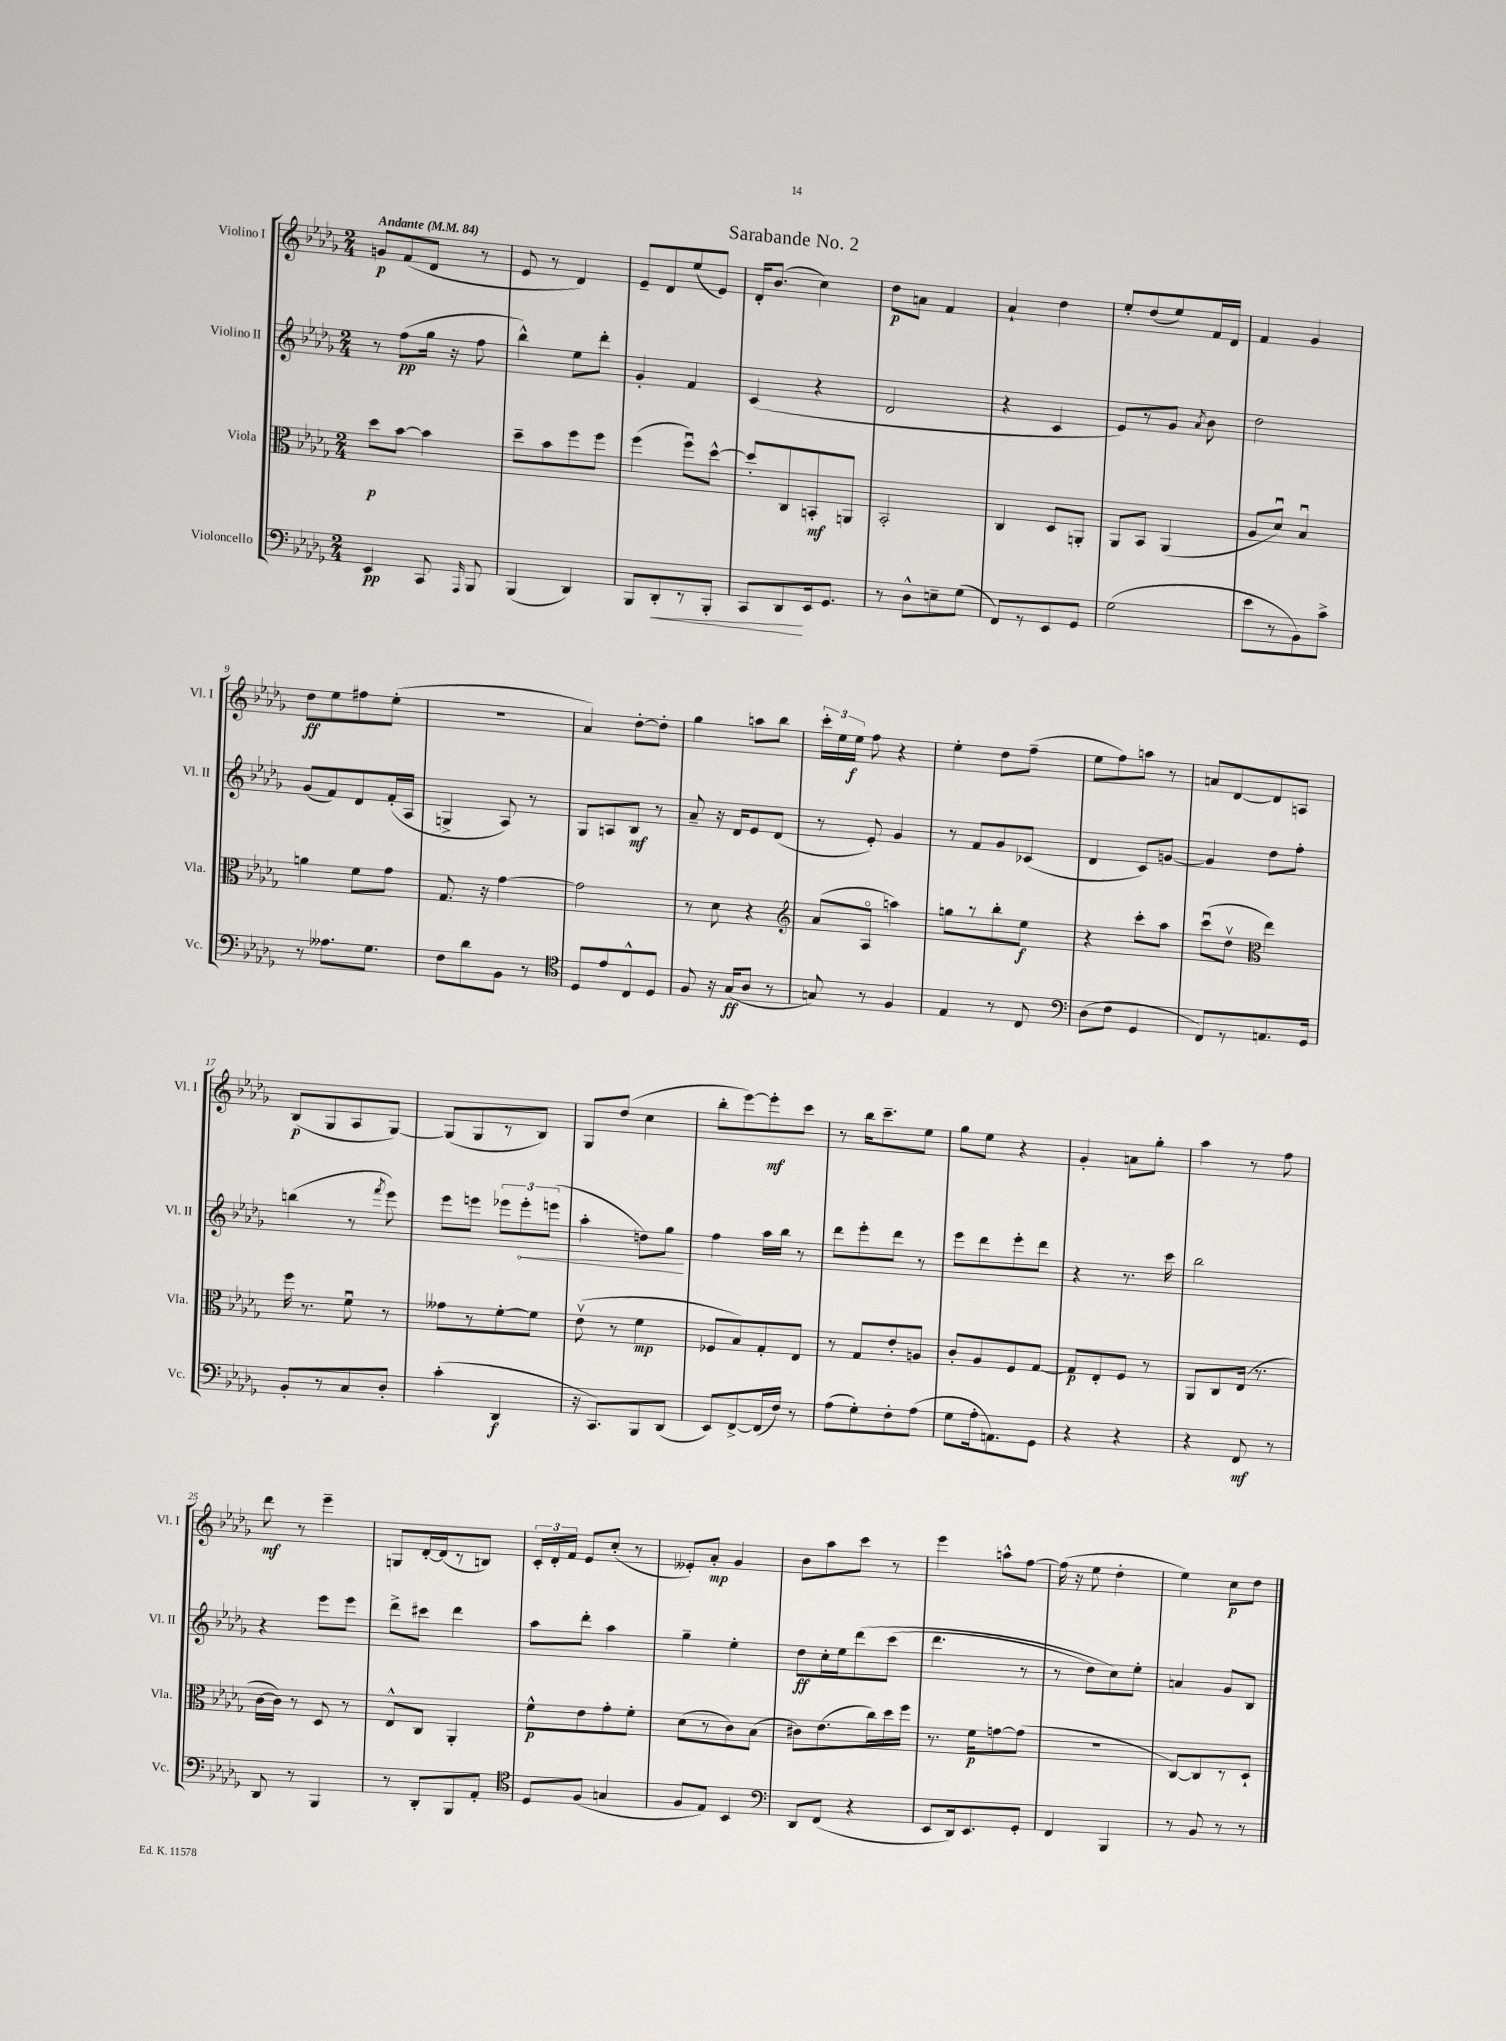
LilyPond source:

\header { title = "Sarabande No. 2" }
<<
\new StaffGroup <<
\new Staff = "s0" \with { instrumentName = "Violino I" shortInstrumentName = "Vl. I" } {
    \clef treble \key des \major \numericTimeSignature \time 2/4 \tempo "Andante" 4 = 84
    \autoBeamOff g'8[\p f'8( des'8] r8 |
    ees'8 r8 des'4) |
    ees'8[-- des'8 ees''8( ees'8]) |
    des'16[-. bes'8.]( c''4) |
    des''8[\p a'8] f'4 |
    aes'4-! des''4 |
    ees''8[-. des''8( ees''8) f'16 des'16] |
    f'4 ges'4 |
    des''8[\ff ees''8 fis''8 ees''8]-.( |
    R2 |
    aes'4) des''8[~-. des''8]-. |
    ges''4 a''8[ bes''8] |
    \tuplet 3/2 { c'''16[-. ees''16 ees''16]\f } f''8 r4 |
    ees''4-. des''8[ f''8]--( |
    ees''8[ f''8) a''8] r8 |
    a'8[ des'8~ des'8 a8] |
    bes8[\p( ges8 aes8 ges8]~) |
    ges8[( ges8 r8 bes8]) |
    ges8[ des''8]( c''4 |
    bes''8[-. ees'''8~) ees'''8-.\mf c'''8] |
    r8 bes''16[ c'''8.-- ees''8] |
    ges''8[ ees''8] r4 |
    ges'4-. a'8[ ges''8]-. |
    aes''4 r8 f''8 |
    des'''8\mf r8 ees'''4-- |
    g8[ des'16~-. des'16( r8 b8]) |
    \tuplet 3/2 { c'16[-. des'16-. f'16] } ees'8[ c''8]-.( r8 |
    eeses'8[-.) aes'8]-.\mp ges'4 |
    bes'8[ aes''8 c'''8] r8 |
    ees'''4 a''8[-^ f''8]~ |
    f''16( r16 ees''8 des''4-. |
    ees''4) c''8[\p des''8] \bar "|." |
}
\new Staff = "s1" \with { instrumentName = "Violino II" shortInstrumentName = "Vl. II" } {
    \clef treble \key des \major \numericTimeSignature \time 2/4
    \autoBeamOff r8 f''8[\pp( ges''16] r16 f''8 |
    bes''4-^) ees''8[ des'''8]-. |
    ges'4-. f'4 |
    c'4( r4 |
    des'2 |
    r4 c'4 |
    ees'8[) r8 ges'8] \acciaccatura { aes'8 } bes'8 |
    des''2 |
    ges'8[( f'8) des'8 f'16-.( aes16] |
    g4-> aes8) r8 |
    ges8[ a8 bes8]\mf r8 |
    aes'8-- r16 des'16[ ees'8 des'8]( |
    r8 ees'8-.) ges'4 |
    r8 f'8[ ges'8 ces'8]( |
    des'4 c'8[) g'8]~ |
    g'4 des''8[ f''8]-. |
    b''4( r8 \acciaccatura { f'''8 } ees'''8) |
    ees'''8[ e'''8] \tuplet 3/2 { ees'''8[ \once \override Hairpin.circled-tip = ##t ees'''8-.\< e'''8]( } |
    aes''4-. d''8[) ges''8]\! |
    f''4 aes''16[ bes''16] r8 |
    des'''8[ ees'''8-. des'''8] r8 |
    ees'''8[ des'''8 ees'''8-. des'''8] |
    r4 r8. c'''16 |
    bes''2 |
    r4 ees'''8[ ees'''8] |
    des'''8[-> cis'''8] des'''4 |
    aes''8[ des'''8]-. aes''4 |
    ges''4-- ees''4-. |
    des''8[\ff c''16-. ees''16 des'''8\( c'''8]( |
    des'''4. r8 |
    r8 des''8[) c''8\) ees''8]-. |
    a'4 ges'8[ bes8] \bar "|." |
}
\new Staff = "s2" \with { instrumentName = "Viola" shortInstrumentName = "Vla." } {
    \clef alto \key des \major \numericTimeSignature \time 2/4
    \autoBeamOff des''8[\p bes'8]~ bes'4 |
    des''8[-- bes'8 f''8 f''8] |
    f''4( f''8[\downbow) des''8]~-^ |
    des''8[-. c8 b,8-.\mf a,8] |
    bes,2-. |
    c4 des8[ a,8]-. |
    aes,8[ bes,8] aes,4( |
    aes8[ des'8]\downbow) bes4\downbow |
    a'4 f'8[ ges'8] |
    ges8. r16 ges'4~ |
    ges'2 |
    r8 des'8 r4 |
    \clef treble aes'8[( aes8]\flageolet a''4) |
    g''8[ r8 bes''8-. ees''8]\f |
    r4 c'''8[-. aes''8] |
    c'''8[\downbow( des''8]\upbow \clef alto ees''4) |
    f''16 r8. f'8\downbow r8 |
    geses'8[ r8 f'8~-. f'8] |
    ees'8\upbow( r8 f'4\mp |
    fes8[ bes8) ges8-. ees8] |
    r8 ges8[ ees'8-. a8] |
    c'8[-. aes8 f8 ges8]~ |
    ges8[\p ees8-. f8] r8 |
    aes,8[ c8 ees16]( r8. |
    c'16[~ c'16]) r8 des8 r8 |
    ees8[-^ c8] aes,4-. |
    f'8[-^\p ees'8 ges'8-. f'8]-. |
    des'8[( r8 c'8) bes8]( |
    cis'8[) ees'8.( c''16) des''16 f''16] |
    r8. f'16[\p g'8~ g'8]( |
    R2 |
    c8[~) c8 r8 des8]-! \bar "|." |
}
\new Staff = "s3" \with { instrumentName = "Violoncello" shortInstrumentName = "Vc." } {
    \clef bass \key des \major \numericTimeSignature \time 2/4
    \autoBeamOff ees,4\pp c,8 \grace { aes,,16 } bes,,8 |
    bes,,4( des,4) |
    bes,,8[ des,8-.\< r8 bes,,8]-. |
    c,8[ des,8\! ees,16 ges,8.] |
    r8 des8[-^ e8-- ges8]( |
    f,8[) r8 ees,8 ges,8] |
    ges2( |
    ees'8[ r8 bes,8) c'8]-> |
    r8 aeses8.[ ges8.] |
    f8[ des'8 bes,8] r8 |
    \clef tenor des8[ ees'8 c8-^ des8] |
    f8 r16 ges16[\ff( aes8] r8 |
    g8) r8 f4 |
    ees4 r8 c8 |
    \clef bass des8[( f8] ges,4 |
    f,8[) r8 a,8. ges,16] |
    bes,8[-. r8 c8 des8]-. |
    c'4-.( des,4\f |
    r16 c,8.[) bes,,8 des,8]( |
    ees,8[) f,8~-> f,16( f16]) r8 |
    aes8[( ges8-.) f8-. aes8]( |
    ges8[ aes16-. a,8.) ges,8] |
    r4 r4 |
    r4 f,8\mf r8 |
    des,8 r8 bes,,4 |
    r8 des,8[-. bes,,8 aes,8]-. |
    \clef tenor des8[ f8]( g4 |
    f8[ ees8]) bes,4 |
    \clef bass des,8[ f,8]( r4 |
    ees,8[ des,16) ees,8. ges,8]-. |
    f,4 bes,,4 |
    r8 bes,8 r8 r8 \bar "|." |
}
>>
>>
